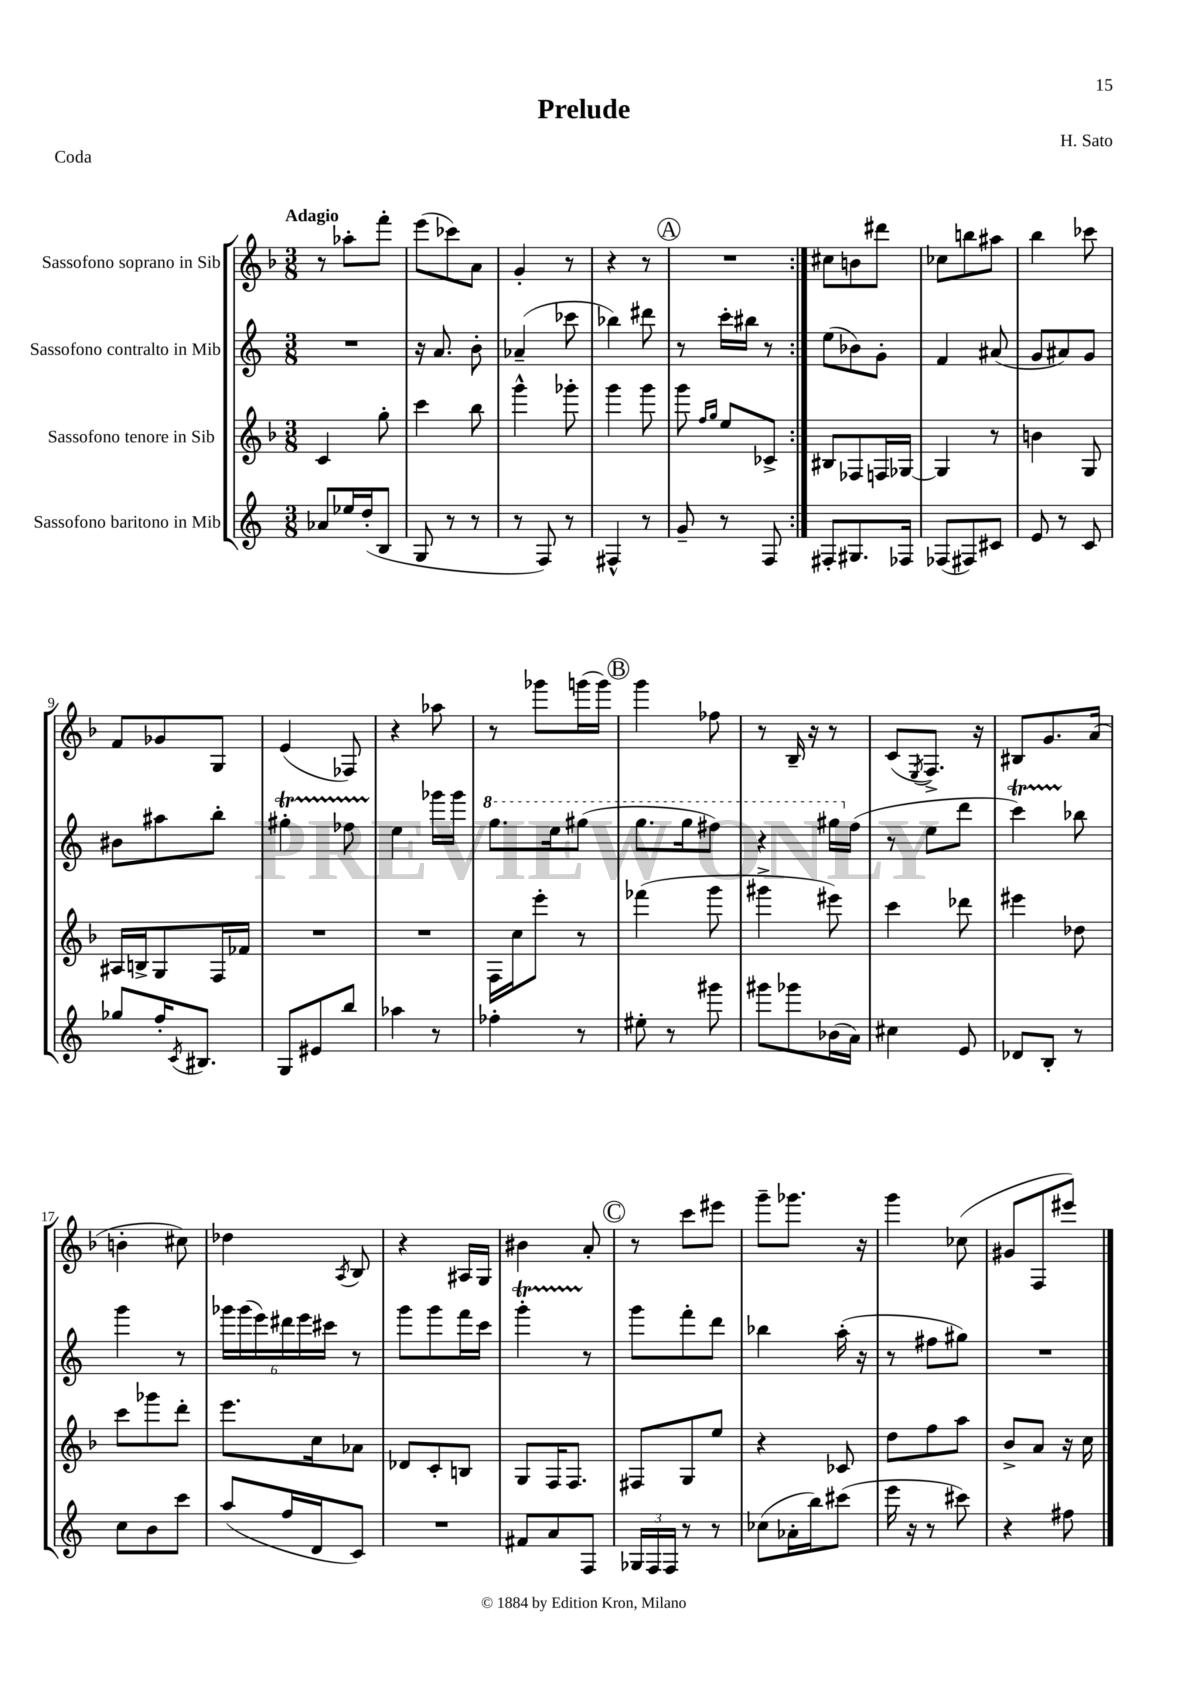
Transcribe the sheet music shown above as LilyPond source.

\header { title = "Prelude" composer = "H. Sato" piece = "Coda" }
<<
\new StaffGroup <<
\new Staff = "s0" \with { instrumentName = "Sassofono soprano in Sib" } {
    \clef treble \key f \major \numericTimeSignature \time 3/8 \tempo "Adagio"
    \repeat volta 2 { r8 aes''8-. f'''8-. |
    e'''8( ces'''8) a'8 |
    g'4-. r8 |
    r4 r8 |
    \mark \markup { \circle "A" } R4. | }
    cis''8 b'8 dis'''8 |
    ces''8 b''8 ais''8 |
    bes''4 ces'''8 |
    f'8 ges'8 g8 |
    e'4( fes8) |
    r4 aes''8 |
    r8 ges'''8 g'''16( g'''16) |
    \mark \markup { \circle "B" } g'''4 fes''8 |
    r8 bes16-- r16 r8 |
    c'8( \acciaccatura { e8 } f8.->) r16 |
    bis8 g'8. a'16( |
    b'4-. cis''8) |
    des''4 \acciaccatura { a8 } bes8 |
    r4 ais16 g16 |
    bis'4 a'8-. |
    \mark \markup { \circle "C" } r8 c'''8 eis'''8 |
    g'''8-- ges'''8. r16 |
    g'''4 ces''8( |
    gis'8 f8 eis'''8) \bar "|." |
}
\new Staff = "s1" \with { instrumentName = "Sassofono contralto in Mib" } {
    \clef treble \key c \major \numericTimeSignature \time 3/8
    \repeat volta 2 { R4. |
    r16 a'8. b'8-. |
    aes'4--( ces'''8 |
    bes''4) dis'''8 |
    \mark \markup { \circle "A" } r8 c'''16-. bis''16 r8 | }
    e''8( bes'8) g'8-. |
    f'4 ais'8( |
    g'8 ais'8) g'8 |
    bis'8 ais''8 b''8-. |
    gis''4-.\startTrillSpan fes''8 |
    e''4\stopTrillSpan ges'''16 ges'''16 |
    \ottava #1 g'''8. e'''16 gis'''8( |
    \mark \markup { \circle "B" } g'''8. g'''16 fis'''8) |
    r4 gis'''16 \ottava #0 f''16( |
    r8 e''8 d'''8 |
    c'''4\startTrillSpan) bes''8\stopTrillSpan |
    g'''4 r8 |
    \tuplet 6/4 { ges'''16 ges'''16( e'''16) dis'''16 e'''16 cis'''16 } r8 |
    g'''8 g'''8 f'''16 c'''16 |
    g'''4-.\startTrillSpan r8\stopTrillSpan |
    \mark \markup { \circle "C" } g'''8 f'''8-. d'''8 |
    bes''4 a''16-.( r16 |
    r8 fis''8 gis''8) |
    R4. \bar "|." |
}
\new Staff = "s2" \with { instrumentName = "Sassofono tenore in Sib" } {
    \clef treble \key f \major \numericTimeSignature \time 3/8
    \repeat volta 2 { c'4 g''8-. |
    c'''4 bes''8 |
    g'''4-^ ges'''8-. |
    g'''4 g'''8 |
    \mark \markup { \circle "A" } g'''8 \grace { f''16 g''16 } e''8 ces'8-> | }
    bis8 fes8 f16 ges16~ |
    ges4 r8 |
    b'4 g8 |
    ais16 b16-> g8 f16 fes'16 |
    R4. |
    R4. |
    f16 c''16 e'''8-. r8 |
    \mark \markup { \circle "B" } fes'''4( g'''8 |
    gis'''4-> eis'''8) |
    c'''4 des'''8 |
    eis'''4 des''8 |
    c'''8 ges'''8 d'''8-. |
    e'''8. c''16 aes'8 |
    des'8 c'8-. b8 |
    g8 f16 f8. |
    \mark \markup { \circle "C" } fis8 g8 e''8 |
    r4 ces'8 |
    d''8 f''8 a''8 |
    bes'8-> a'8 r16 c''16 \bar "|." |
}
\new Staff = "s3" \with { instrumentName = "Sassofono baritono in Mib" } {
    \clef treble \key c \major \numericTimeSignature \time 3/8
    \repeat volta 2 { aes'8 ees''16 d''16-.( b8 |
    g8 r8 r8 |
    r8 f8) r8 |
    fis4-^ r8 |
    \mark \markup { \circle "A" } g'8-- r8 f8 | }
    fis8-. gis8. fes16 |
    fes8( fis8) cis'8 |
    e'8 r8 c'8 |
    ges''8 f''16-. \acciaccatura { c'8 } bis8. |
    g8 eis'8 b''8 |
    aes''4 r8 |
    fes''4-. r8 |
    \mark \markup { \circle "B" } eis''8-. r8 gis'''8 |
    gis'''8 ges'''8 bes'16( a'16) |
    cis''4 e'8 |
    des'8 b8-. r8 |
    c''8 b'8 c'''8 |
    a''8( f''16 d'16 c'8) |
    R4. |
    fis'8 a'8 f8 |
    \mark \markup { \circle "C" } \tuplet 3/2 { ges16 f16 f16 } r8 r8 |
    ces''8( aes'16-. b''16) cis'''8( |
    e'''16 r16 r8 cis'''8) |
    r4 fis''8 \bar "|." |
}
>>
>>
